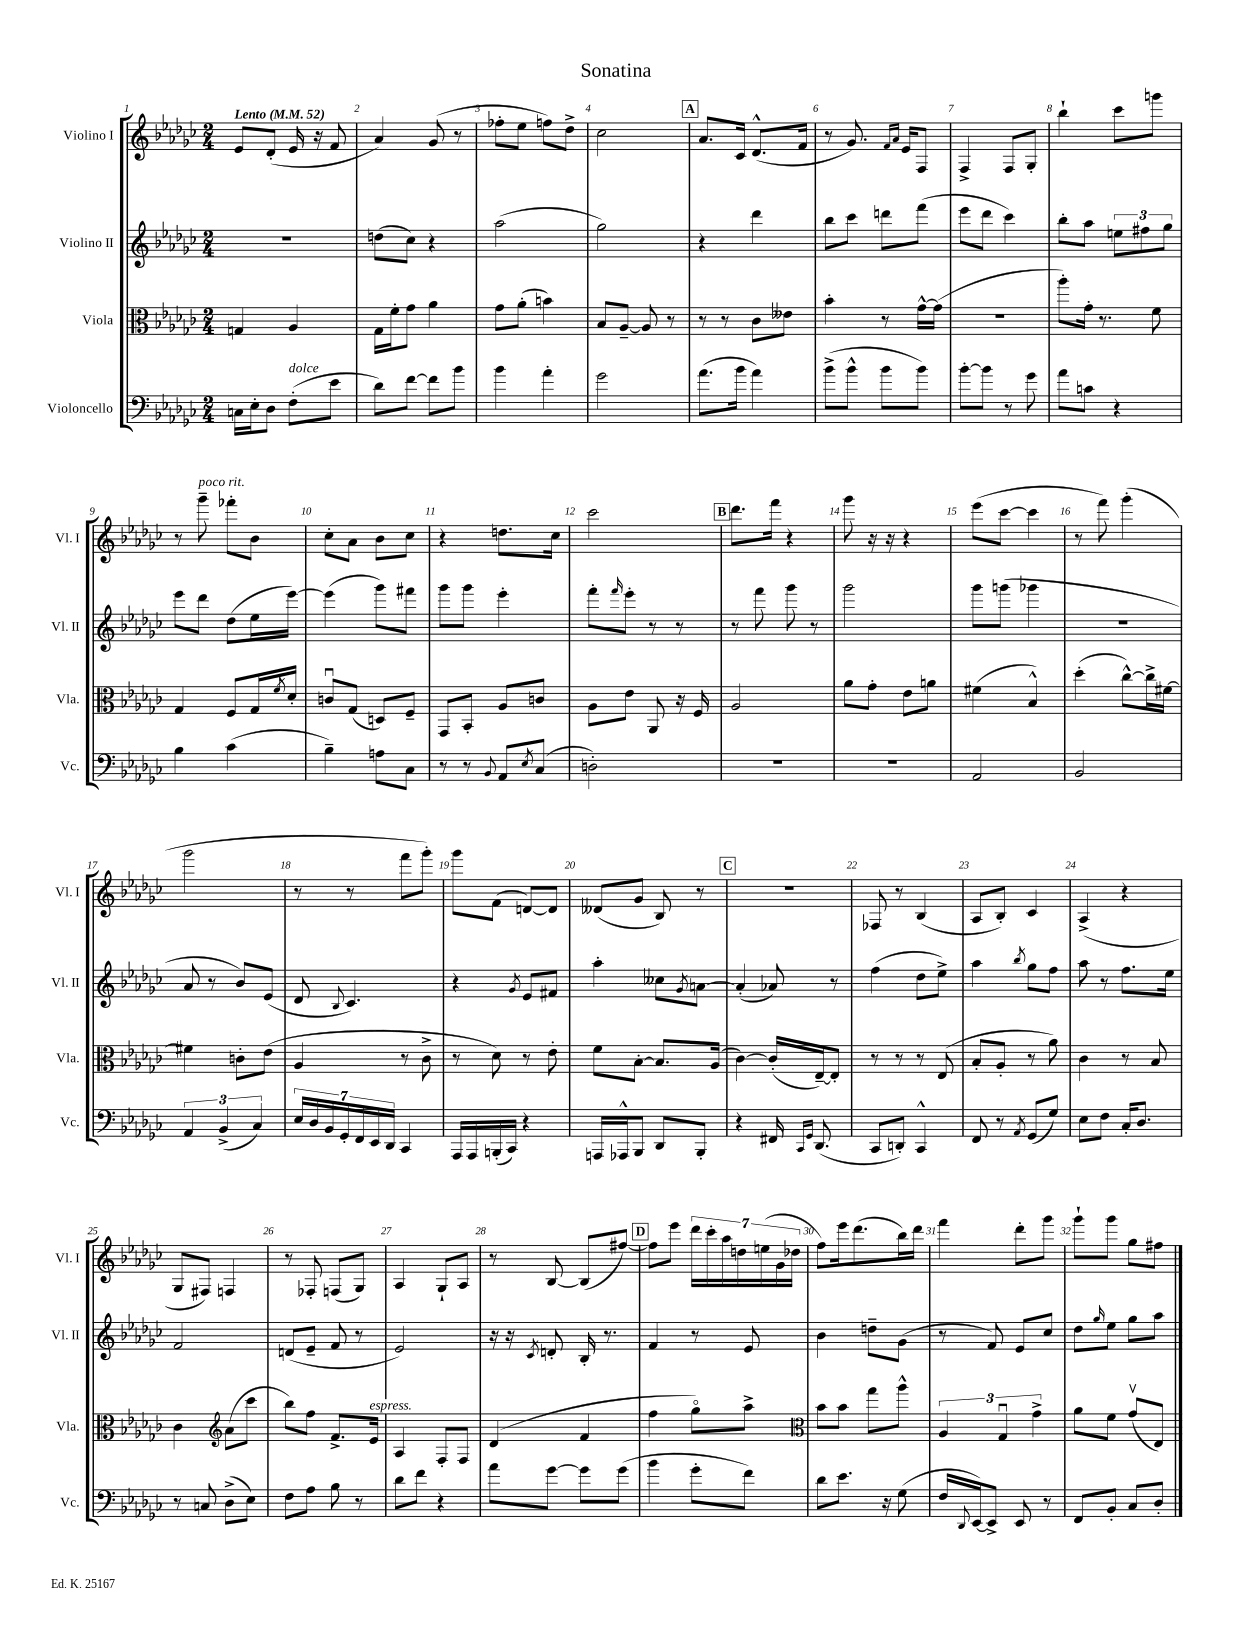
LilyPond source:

\header { title = "Sonatina" }
<<
\new StaffGroup <<
\new Staff = "s0" \with { instrumentName = "Violino I" shortInstrumentName = "Vl. I" } {
    \clef treble \key ges \major \numericTimeSignature \time 2/4 \tempo "Lento" 4 = 52
    ees'8 des'8-.( ees'16 r16 f'8 |
    aes'4) ges'8( r8 |
    fes''8-. ees''8 f''8) des''8-> |
    ces''2 |
    \mark \markup { \box "A" } aes'8. ces'16 des'8.-^( f'16 |
    r8 ges'8.) \grace { f'16 aes'16 } ees'16 f8 |
    f4-> f8 ges8-. |
    bes''4-! ces'''8 g'''8 |
    r8 ges'''8--^\markup { \italic "poco rit." } fes'''8-. bes'8 |
    ces''8-. aes'8 bes'8 ces''8 |
    r4 d''8. ces''16 |
    ces'''2 |
    \mark \markup { \box "B" } des'''8. f'''16 r4 |
    ges'''8 r16 r16 r4 |
    ees'''8( ces'''8~ ces'''4 |
    r8 f'''8) ges'''4-.( |
    ges'''2 |
    r8 r8 f'''8 ges'''8-.) |
    ges'''8 f'8( d'8~) d'8 |
    deses'8( ges'8 bes8) r8 |
    \mark \markup { \box "C" } r2 |
    fes8 r8 bes4( |
    aes8 bes8-.) ces'4 |
    aes4->( r4 |
    ges8 fis8) f4 |
    r8 fes8-. f8( ges8) |
    aes4 ges8-! aes8 |
    r8 bes8~ bes8( fis''8~) |
    \mark \markup { \box "D" } fis''8 ees'''8 \tuplet 7/4 { des'''16 ces'''16-. aes''16 d''16 e''16( ges'16 des''16 } |
    f''8) ees'''16 des'''8.( bes''16) des'''16 |
    f'''4 des'''8-. ges'''8 |
    ges'''8-! ges'''8 ges''8 fis''8 \bar "|." |
}
\new Staff = "s1" \with { instrumentName = "Violino II" shortInstrumentName = "Vl. II" } {
    \clef treble \key ges \major \numericTimeSignature \time 2/4
    R2 |
    d''8( ces''8) r4 |
    aes''2( |
    ges''2) |
    \mark \markup { \box "A" } r4 des'''4 |
    bes''8 ces'''8 d'''8 f'''8( |
    ees'''8 des'''8 ces'''4) |
    bes''8-. aes''8 \tuplet 3/2 { e''8 fis''8 ges''8 } |
    ees'''8 des'''8 des''8( ees''16 ees'''16~) |
    ees'''4( ges'''8) fis'''8 |
    ges'''8 ges'''8 ees'''4-. |
    f'''8-. \grace { f'''16 } ees'''8-. r8 r8 |
    \mark \markup { \box "B" } r8 f'''8 ges'''8 r8 |
    ges'''2 |
    ges'''8 g'''8( ges'''4 |
    r2 |
    aes'8 r8 bes'8) ees'8( |
    des'8 \appoggiatura { bes8 } ces'4.) |
    r4 \acciaccatura { ges'8 } ees'8 fis'8 |
    aes''4-. ceses''8 \acciaccatura { ges'8 } a'8~ |
    \mark \markup { \box "C" } a'4-.( aes'8) r8 |
    f''4( des''8 ees''8->) |
    aes''4 \acciaccatura { bes''8 } ges''8 f''8 |
    aes''8 r8 f''8. ees''16 |
    f'2 |
    d'8( ees'8-- f'8 r8 |
    ees'2) |
    r16 r16 \acciaccatura { ces'8 } d'8-. bes16-. r8. |
    \mark \markup { \box "D" } f'4 r8 ees'8 |
    bes'4 d''8-- ges'8( |
    r8 f'8) ees'8 ces''8 |
    des''8 \grace { ges''16 } ees''8 ges''8 aes''8 \bar "|." |
}
\new Staff = "s2" \with { instrumentName = "Viola" shortInstrumentName = "Vla." } {
    \clef alto \key ges \major \numericTimeSignature \time 2/4
    g4 aes4 |
    ges16 f'16-. ges'8 aes'4 |
    ges'8 aes'8-.( b'4) |
    bes8 aes8~-- aes8 r8 |
    \mark \markup { \box "A" } r8 r8 ces'8 eeses'8 |
    bes'4-. r8 ges'16~-^ ges'16( |
    r2 |
    aes''8-.) ges'16-. r8. f'8 |
    ges4 f8 ges16 \acciaccatura { f'8 } des'16-. |
    c'8\downbow ges8( d8) f8-- |
    ges,8 bes,8-. aes8 c'8 |
    aes8 ees'8 aes,8 r16 f16 |
    \mark \markup { \box "B" } aes2 |
    aes'8 ges'8-. ees'8 a'8 |
    fis'4( bes4-^) |
    des''4-.( ces''8~-^) ces''16-> fis'16~ |
    fis'4 c'8-. ees'8( |
    aes4 r8 ces'8-> |
    r8 des'8) r8 ees'8-. |
    f'8 bes8~-. bes8. aes16( |
    \mark \markup { \box "C" } ces'4~) ces'16-.( ees16~--) ees8-. |
    r8 r8 r8 ees8( |
    bes8-. aes8-. r8 aes'8) |
    ces'4 r8 bes8 |
    ces'4 \clef treble aes'8( ces'''8 |
    bes''8) f''8 f'8.-> ees'16^\markup { \italic "espress." } |
    aes4 f8-. f8 |
    des'4( f'4 |
    \mark \markup { \box "D" } f''4 ges''8\flageolet) aes''8-> |
    \clef alto bes'8 bes'8 ges''8 aes''8-^ |
    \tuplet 3/2 { aes4 ges4\downbow ges'4-> } |
    aes'8 f'8 ges'8\upbow( ees8) \bar "|." |
}
\new Staff = "s3" \with { instrumentName = "Violoncello" shortInstrumentName = "Vc." } {
    \clef bass \key ges \major \numericTimeSignature \time 2/4
    c16 ees16-. des8 f8-.^\markup { \italic "dolce" }( ees'8 |
    des'8) f'8~ f'8 bes'8 |
    bes'4 aes'4-. |
    ges'2 |
    \mark \markup { \box "A" } aes'8.( bes'16 aes'4) |
    bes'8->( bes'8-^ bes'8 bes'8) |
    bes'8~-. bes'8 r8 ges'8 |
    aes'8 c'8 r4 |
    bes4 ces'4( |
    bes4--) a8 ces8 |
    r8 r8 \appoggiatura { bes,8 } aes,8 \acciaccatura { ees8 } ces8( |
    d2-.) |
    \mark \markup { \box "B" } R2 |
    R2 |
    aes,2 |
    bes,2 |
    \tuplet 3/2 { aes,4 bes,4->( ces4) } |
    \tuplet 7/4 { ees16 des16 bes,16 ges,16-. f,16 ees,16 des,16 } ces,4 |
    aes,,16 aes,,16 b,,16-.( ces,16) r4 |
    a,,16 aes,,16-^ bes,,8 des,8 bes,,8-. |
    \mark \markup { \box "C" } r4 fis,16 \grace { ces,16 ges,16 } des,8.( |
    ces,8 d,8-.) ces,4-^ |
    f,8 r8 \acciaccatura { aes,8 } ges,8( ges8) |
    ees8 f8 ces16-. des8. |
    r8 c8 des8->( ees8) |
    f8 aes8 bes8 r8 |
    des'8 f'8 r4 |
    aes'8 ges'8~ ges'8 ges'8( |
    \mark \markup { \box "D" } bes'4 ges'8-. f'8) |
    des'8 ees'8. r16 ges8( |
    f16 \appoggiatura { des,8 } ees,16~) ees,8-> ees,8 r8 |
    f,8 bes,8-. ces8 des8-. \bar "|." |
}
>>
>>
\layout { \context { \Score \override BarNumber.break-visibility = ##(#f #t #t) barNumberVisibility = #all-bar-numbers-visible } }
